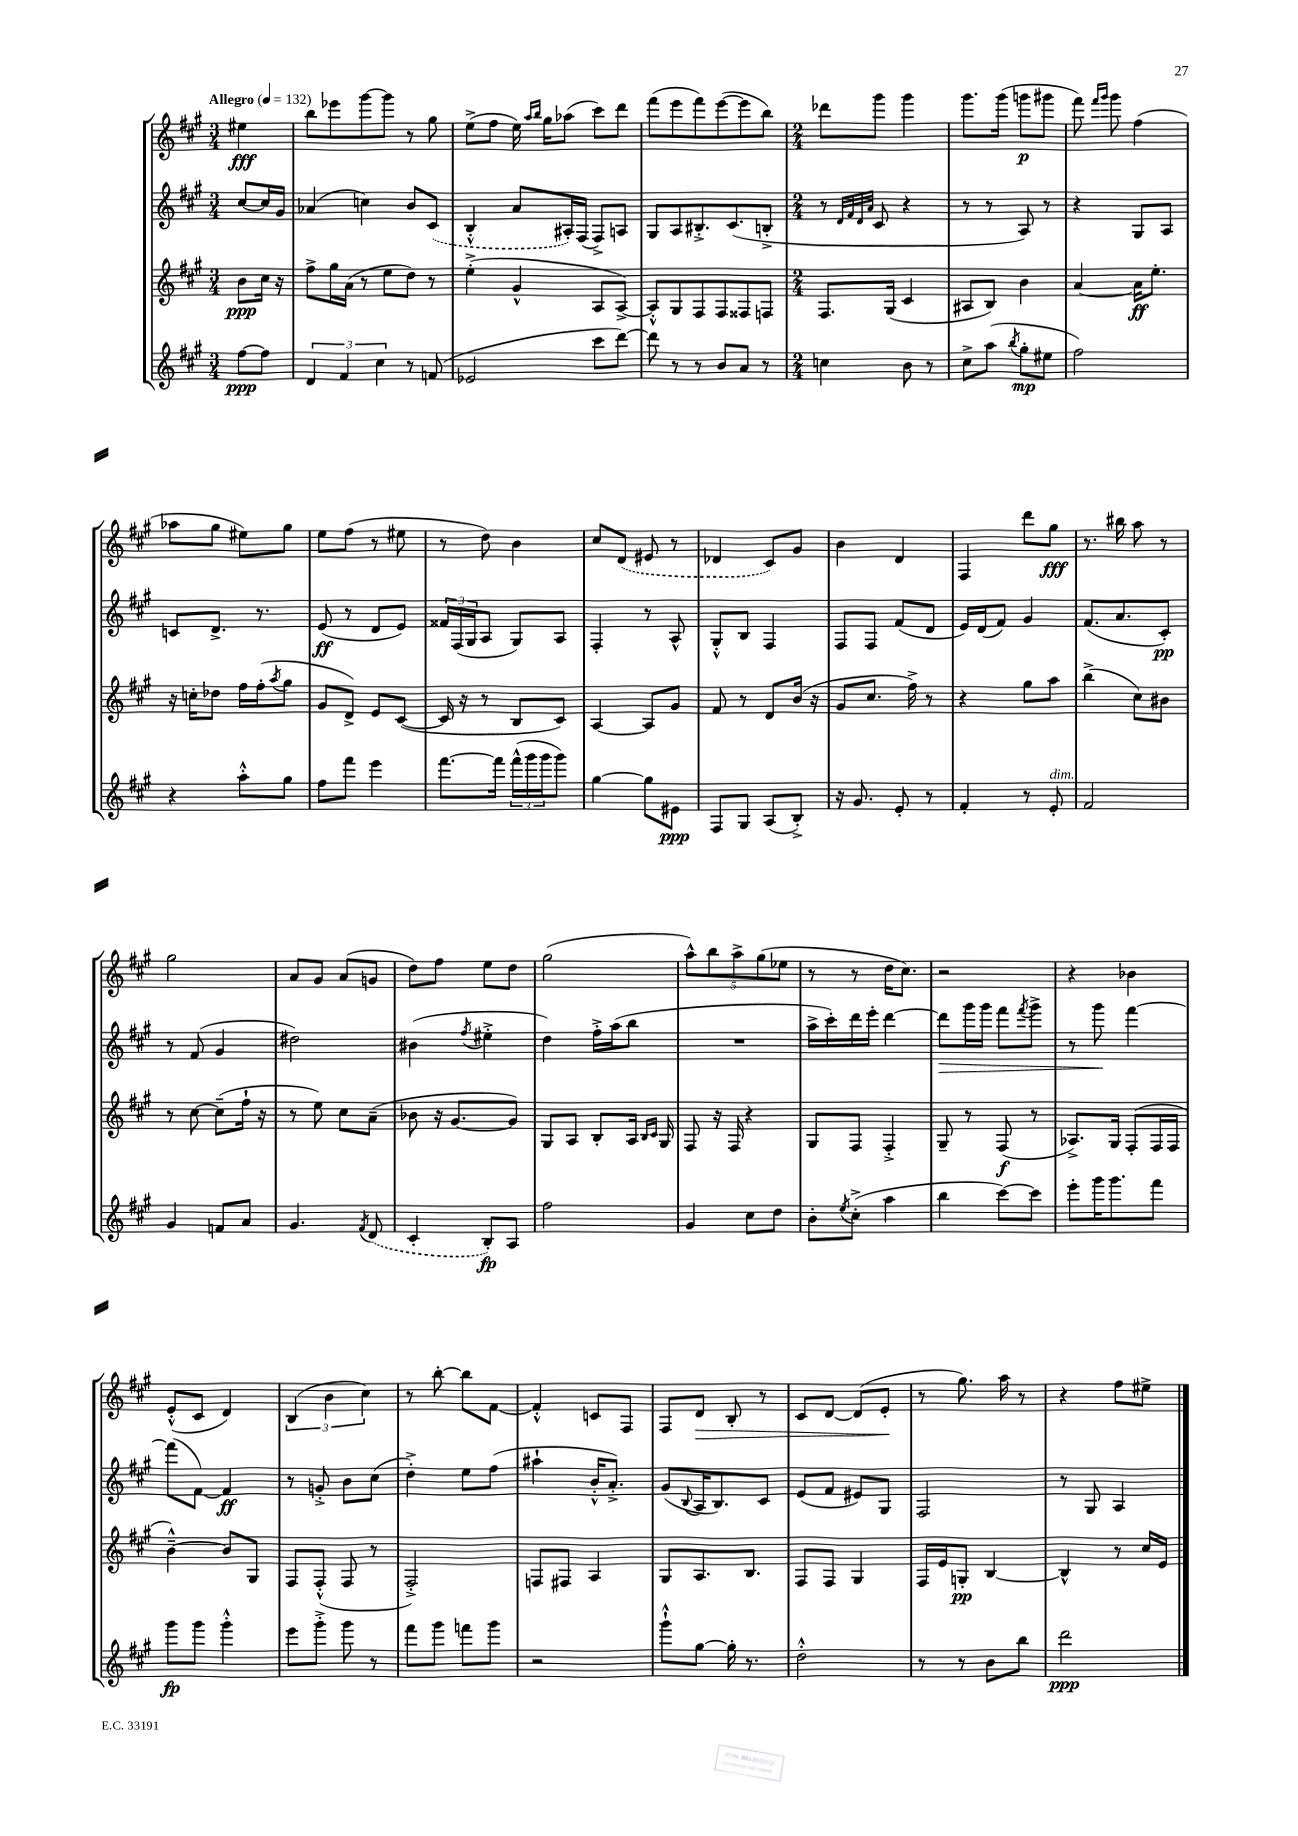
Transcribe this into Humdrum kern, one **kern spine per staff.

**kern	**kern	**kern	**kern
*staff4	*staff3	*staff2	*staff1
*clefG2	*clefG2	*clefG2	*clefG2
*k[f#c#g#]	*k[f#c#g#]	*k[f#c#g#]	*k[f#c#g#]
*M3/4	*M3/4	*M3/4	*M3/4
*MM132	*MM132	*MM132	*MM132
[8ff#	8b	[8cc#	4ee#
8ff#]	16cc#	16cc#]	.
.	16r	16g#	.
=	=	=	=
6d	8ff#^	(4a-	8bb
.	16gg#	.	8eee-
6f#	.	.	.
.	(16a	.	.
.	8r	4cc)	[8ggg#
6cc#	.	.	.
.	8ee	.	8ggg#]
8r	8dd)	8b	8r
(8f	8r	(8c#	8gg#
=	=	=	=
2e-	(4ee'^	4B'^^	(8ee^
.	.	.	8ff#
.	4g#^^	8a	16ee)
.	.	.	16qqaa
.	.	.	16qqbb
.	.	.	16gg#
.	.	16A#')	(8aa-
.	.	(16F#	.
8ccc#	8A	8F#^)	8ccc#)
[8ddd)	[8A^)	8A	8ddd
=	=	=	=
8ddd]	8A'^^]	8G#	(8fff#
8r	8G#	8A	8eee
8r	8F#	8.B#'^	8fff#)
8b	8F#	.	([8eee
.	.	(8.c#	.
8a	8F##	.	8eee]
8r	8F	8B'^	8bb)
=	=	=	=
*M2/4	*M2/4	*M2/4	*M2/4
4cc	8.F#	8r	8ddd-
.	.	32qqd	.
.	.	32qqf#	.
.	.	32qqd	.
.	.	32qqa	.
.	.	8c#	8ggg#
.	(16G#	.	.
8b	4c#	4r	4ggg#
8r	.	.	.
=	=	=	=
8cc#^	8A#	8r	8.ggg#
(8aa	8B)	8r	.
.	.	.	(16ggg#
8qbb	.	.	.
8gg#'	4b	8A)	8ggg
8ee#	.	8r	8ggg#
=	=	=	=
2ff#)	[4a	4r	8fff#)
.	.	.	16qqfff#
.	.	.	16qqggg#
.	.	.	8ggg#
.	16a]	8G#	(4ff#
.	8.ee'	.	.
.	.	8A	.
=	=	=	=
4r	16r	8c	8aa-
.	16cc'	.	.
.	8dd-	8.d^	8gg#
8aa'^^	16ff#	.	8ee#)
.	(16ff#'	8.r	.
.	8qaa	.	.
8gg#	8gg#	.	8gg#
=	=	=	=
8ff#	8g#	(8e	8ee
8fff#	8d^)	8r	(8ff#
4eee	8e	8d	8r
.	([8c#	8e)	8ee#
=	=	=	=
[8.fff#	16c#]	24f##	8r
.	.	(24F#	.
.	16r	.	.
.	.	24G#	.
.	8r	8A	8dd)
16fff#]	.	.	.
(24fff#^^	8B	8G#)	4b
24ggg#	.	.	.
24ggg#	.	.	.
8ggg#)	8c#)	8A	.
=	=	=	=
[4gg#	[4A	4F#'	8cc#
.	.	.	(8d
8gg#]	8A]	8r	8e#
8e#	8g#	8A^^	8r
=	=	=	=
8F#	8f#	8G#'^^	4d-
8G#	8r	8B	.
(8A	8d	4F#	8c#)
8B'^)	(16b	.	8g#
.	16r	.	.
=	=	=	=
16r	8g#	8F#	4b
8.g#	.	.	.
.	8.cc#	8F#	.
8e'	.	(8f#	4d
.	16ff#^)	.	.
8r	8r	8d	.
=	=	=	=
4f#'	4r	16e)	4F#
.	.	(16d	.
.	.	8f#)	.
8r	8gg#	4g#	8ddd
8e'	8aa	.	8gg#
=	=	=	=
2f#	(4bb^	(8.f#	8.r
.	.	8.a	16bb#
.	8cc#)	.	8aa
.	8b#	8c#')	8r
=	=	=	=
4g#	8r	8r	2gg#
.	[8cc#	(8f#	.
8f	(8cc#~]	4g#	.
8a	16ff#`	.	.
.	16r	.	.
=	=	=	=
4.g#	8r	2dd#)	8a
.	8ee)	.	8g#
.	8cc#	.	(8a
8qf#	.	.	.
(8d	(8a~	.	8g
=	=	=	=
4c#'	8b-	(4b#	8dd)
.	16r	.	8ff#
.	[8.g#	.	.
.	.	8qff#	.
8B')	.	4ee#'^	8ee
8A	8g#])	.	8dd
=	=	=	=
2ff#	8G#	4dd)	(2gg#
.	8A	.	.
.	8B'	16ff#'^	.
.	.	(16aa	.
.	16A	8bb	.
.	16qqB	.	.
.	16qqc#	.	.
.	16G#	.	.
=	=	=	=
4g#	8F#	2r	10aa^^)
.	.	.	10bb
.	16r	.	.
.	16F#	.	.
.	.	.	10aa^
8cc#	4r	.	.
.	.	.	(10gg#
8dd	.	.	.
.	.	.	10ee-
=	=	=	=
8b'	8G#	16aa^	8r
.	.	16ccc#')	.
8qee	.	.	.
(8cc#'^	8F#	16ddd	8r
.	.	16eee'	.
4aa	4F#'^	[4ddd	16dd
.	.	.	8.cc#)
=	=	=	=
4bb	8G#~	8ddd]	2r
.	8r	16ggg#	.
.	.	16ggg#	.
[8ccc#)	(8F#	8fff#	.
.	.	8qfff#	.
8ccc#]	8r	8ggg#^	.
=	=	=	=
8eee'	8.A-^)	8r	4r
16ggg#	.	8ggg#	.
8.ggg#	16G#	.	.
.	(8F#'	[4fff#	4b-
8fff#	16F#	.	.
.	16F#	.	.
=	=	=	=
8ggg#	[4b~^^)	(8fff#]	(8e'^^
8ggg#	.	[8f#)	8c#
4ggg#'^^	8b]	4f#]	4d)
.	8G#	.	.
=	=	=	=
8eee	8F#	8r	(6B
8ggg#'^	(8F#'^^	8g'^	.
.	.	.	6b
8ggg#	8F#	8b	.
.	.	.	6cc#)
8r	8r	(8cc#	.
=	=	=	=
8fff#	2F#'^)	4dd'^)	8r
8ggg#	.	.	[8bb'
8fff	.	8ee	8bb]
8ggg#	.	(8ff#	[8f#
=	=	=	=
2r	8F	4aa#`	4f#'^^]
.	8F#	.	.
.	4A	16b'^^	8c
.	.	8.a'^)	.
.	.	.	8F#
=	=	=	=
8ggg#`^^	8G#	(8g#	8F#
.	.	8qqB	.
[8gg#	8.A	16A	8d
.	.	8.B)	.
16gg#']	.	.	8B'
8.r	8.B	.	.
.	.	8c#	8r
=	=	=	=
2dd'^^	8F#	(8e	8c#
.	8F#	8f#	[8d
.	4G#	8e#)	(8d]
.	.	8G#	8e'
=	=	=	=
8r	16F#	2F#	8r
.	16e	.	.
8r	8G'	.	8.gg#)
8b	[4B	.	.
.	.	.	16aa
8bb	.	.	8r
=	=	=	=
2ddd	4B^^]	8r	4r
.	.	8G#	.
.	8r	4A	8ff#
.	16cc#	.	8ee#^
.	16e	.	.
==	==	==	==
*-	*-	*-	*-
